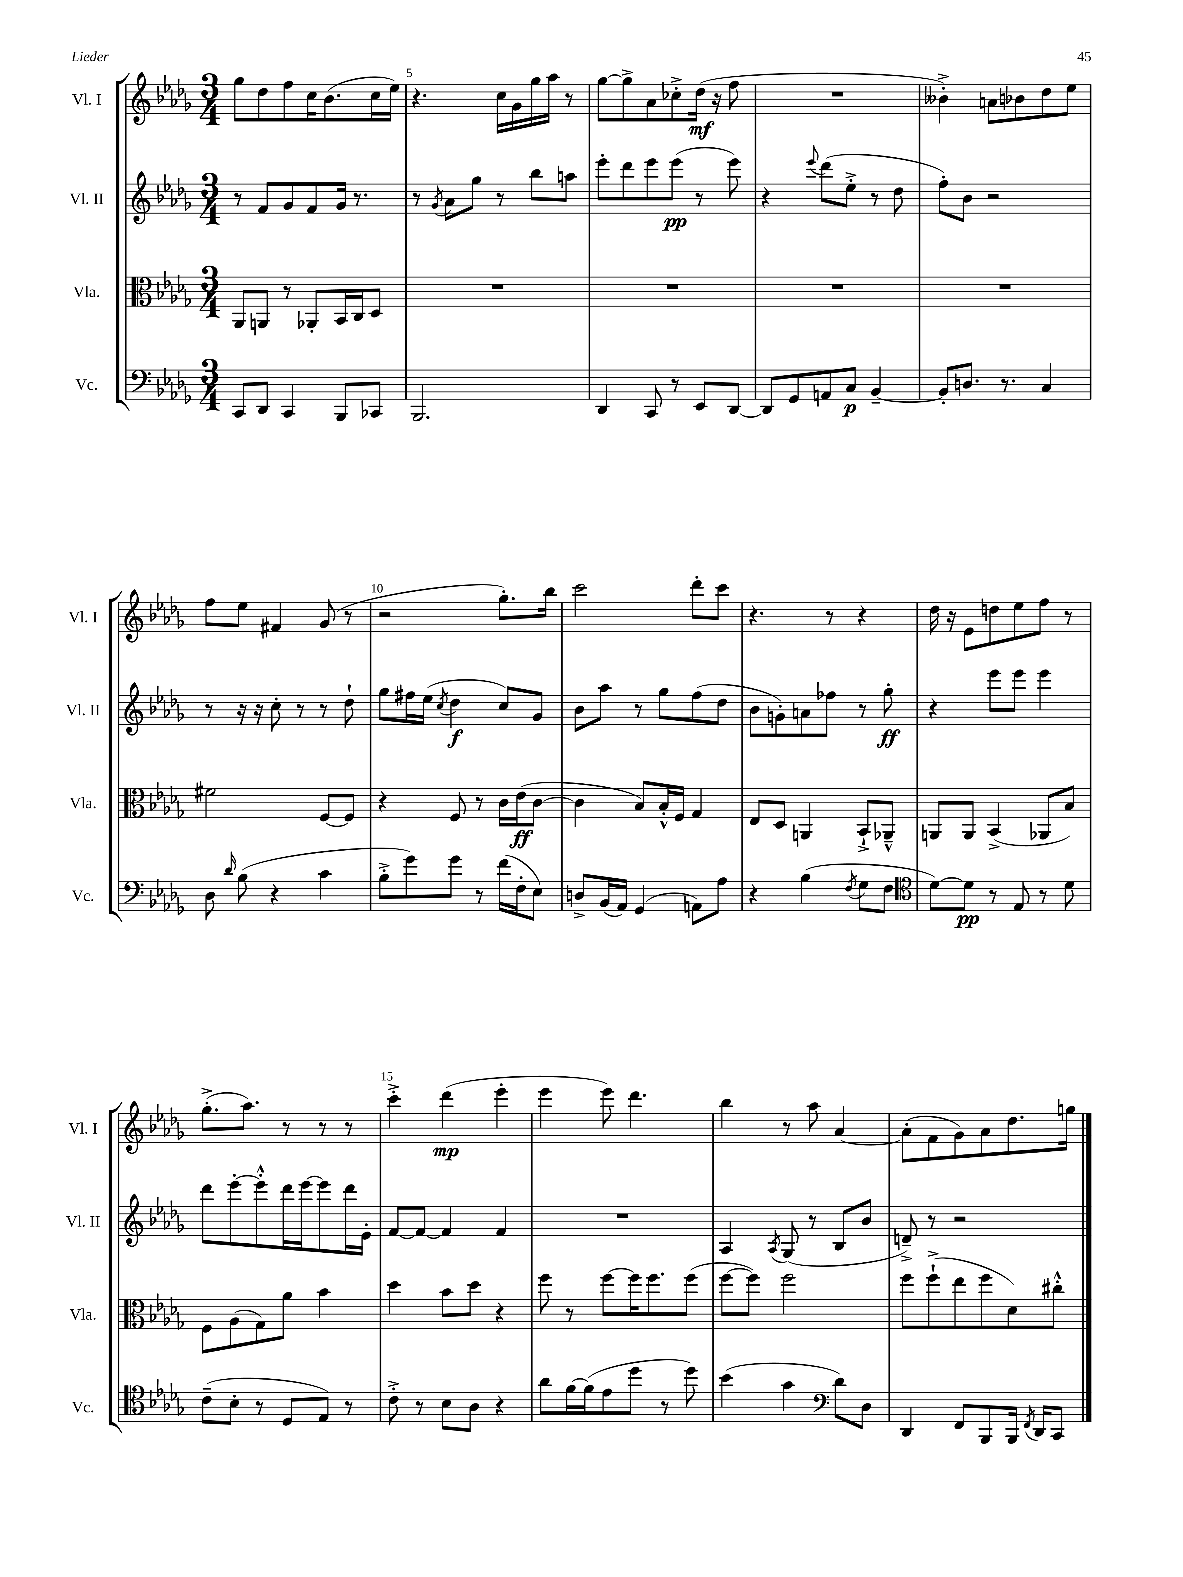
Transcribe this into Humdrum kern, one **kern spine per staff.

**kern	**dynam	**kern	**dynam	**kern	**dynam	**kern	**dynam
*part4	*part4	*part3	*part3	*part2	*part2	*part1	*part1
*staff4	*staff4	*staff3	*staff3	*staff2	*staff2	*staff1	*staff1
*I"Vc.	*	*I"Vla.	*	*I"Vl. II	*	*I"Vl. I	*
*I'Vc.	*	*I'Vla.	*	*I'Vl. II	*	*I'Vl. I	*
*clefF4	*	*clefC3	*	*clefG2	*	*clefG2	*
*k[b-e-a-d-g-]	*	*k[b-e-a-d-g-]	*	*k[b-e-a-d-g-]	*	*k[b-e-a-d-g-]	*
*M3/4	*	*M3/4	*	*M3/4	*	*M3/4	*
=4	=4	=4	=4	=4	=4	=4	=4
8CC/L	.	8AA-/L	.	8r	.	8gg-\L	.
8DD-/J	.	8AAn/J	.	8f/L	.	8dd-\	.
4CC/	.	8r	.	8g-/	.	8ff\	.
.	.	8AA-X'/L	.	8f/	.	16cc\K	.
.	.	.	.	.	.	(8.b-\	.
8BBB-/L	.	16BB-/L	.	16g-/Jk	.	.	.
.	.	16C/J	.	8.r	.	.	.
8CC-X/J	.	8D-/J	.	.	.	16cc\L	.
.	.	.	.	.	.	16ee-\JJ)	.
=5	=5	=5	=5	=5	=5	=5	=5
2.BBB-/	.	2.r	.	8r	.	4.r	.
.	.	.	.	8qg-/	.	.	.
.	.	.	.	8a-\L	.	.	.
.	.	.	.	8gg-\J	.	.	.
.	.	.	.	8r	.	16cc\LL	.
.	.	.	.	.	.	16g-\	.
.	.	.	.	8bb-\L	.	16gg-\	.
.	.	.	.	.	.	16aa-\JJ	.
.	.	.	.	8aan\J	.	8r	.
=6	=6	=6	=6	=6	=6	=6	=6
4DD-/	.	2.r	.	8eee-'\L	.	[8gg-\L	.
.	.	.	.	8ddd-\	.	8gg-^\]	.
8CC/	.	.	.	8eee-\	.	8a-\	.
8r	.	.	.	(8eee-\J	pp	8cc-X'^\	.
8EE-/L	.	.	.	8r	.	(16dd-\Jk	mf
.	.	.	.	.	.	16r	.
[8DD-/J	.	.	.	8eee-\)	.	8ff\	.
=7	=7	=7	=7	=7	=7	=7	=7
8DD-/L]	.	2.r	.	4r	.	2.r	.
8GG-/	.	.	.	.	.	.	.
.	.	.	.	8qqeee-/	.	.	.
8AAn/	.	.	.	(8ddd-\L	.	.	.
8C/J	p	.	.	8ee-'^\J	.	.	.
[4BB-~/	.	.	.	8r	.	.	.
.	.	.	.	8dd-\	.	.	.
=8	=8	=8	=8	=8	=8	=8	=8
8BB-'/L]	.	2.r	.	8ff'\L)	.	4b--X'^\)	.
8.Dn/J	.	.	.	8b-\J	.	.	.
.	.	.	.	2r	.	8an\L	.
8.r	.	.	.	.	.	.	.
.	.	.	.	.	.	8b-X\	.
4C/	.	.	.	.	.	8dd-\	.
.	.	.	.	.	.	8ee-\J	.
!!LO:LB:g=z
=9	=9	=9	=9	=9	=9	=9	=9
8D-\	.	2f#X\	.	8r	.	8ff\L	.
16qqd-/	.	.	.	.	.	.	.
(8B-\	.	.	.	16r	.	8ee-\J	.
.	.	.	.	16r	.	.	.
4r	.	.	.	8cc'\	.	4f#X/	.
.	.	.	.	8r	.	.	.
4c\	.	[8F/L	.	8r	.	(8g-/	.
.	.	8F/J]	.	8dd-`\	.	8r	.
=10	=10	=10	=10	=10	=10	=10	=10
8B-'^\L	.	4r	.	8gg-\L	.	2r	.
8g-\)	.	.	.	16ff#X\L	.	.	.
.	.	.	.	(16ee-\JJ	.	.	.
.	.	.	.	8qcc/	.	.	.
8g-\J	.	8F/	.	4dd-\	f	.	.
8r	.	8r	.	.	.	.	.
(16f\LL	.	16c\LL	.	8cc/L)	.	8.gg-'\L)	.
16F'\J	.	(16e-\J	ff	.	.	.	.
8E-\J)	.	[8c\J	.	8g-/J	.	.	.
.	.	.	.	.	.	16bb-\Jk	.
=11	=11	=11	=11	=11	=11	=11	=11
8Dn^/L	.	4c\]	.	8b-\L	.	2ccc\	.
(16BB-/L	.	.	.	8aa-\J	.	.	.
16AA-/JJ)	.	.	.	.	.	.	.
(4GG-/	.	8B-/L)	.	8r	.	.	.
.	.	16B-'^^/L	.	8gg-\L	.	.	.
.	.	16F/JJ	.	.	.	.	.
8AAn\L)	.	4G-/	.	(8ff\	.	8ddd-'\L	.
8A-\J	.	.	.	8dd-\J	.	8ccc\J	.
=12	=12	=12	=12	=12	=12	=12	=12
4r	.	8E-/L	.	8b-\L	.	4.r	.
.	.	8D-/J	.	8gn'\)	.	.	.
(4B-\	.	4AAn/	.	8an\	.	.	.
.	.	.	.	8ff-X\J	.	8r	.
8qF/	.	.	.	.	.	.	.
8G-\L	.	8BB-`^/L	.	8r	.	4r	.
8F\J	.	8AA-X~^^/J	.	8gg-'\	ff	.	.
=13	=13	=13	=13	=13	=13	=13	=13
*clefC4	*	*	*	*	*	*	*
[8d-\L)	.	8AAn/L	.	4r	.	16dd-\	.
.	.	.	.	.	.	16r	.
8d-\J]	pp	8AA/J	.	.	.	8e-\L	.
8r	.	(4BB-^/	.	8eee-\L	.	8ddn\	.
8E-/	.	.	.	8eee-\J	.	8ee-\	.
8r	.	8AA-X/L	.	4eee-\	.	8ff\J	.
8d-\	.	8B-/J)	.	.	.	8r	.
!!LO:LB:g=z
=14	=14	=14	=14	=14	=14	=14	=14
(8c~\L	.	8F\L	.	8ddd-\L	.	(8.gg-'^\L	.
8B-'\J	.	(8A-\	.	[8eee-'\	.	.	.
.	.	.	.	.	.	8.aa-\J)	.
8r	.	8G-\)	.	8eee-'^^\]	.	.	.
8D-/L	.	8a-\J	.	16ddd-\L	.	8r	.
.	.	.	.	[16eee-\J	.	.	.
8E-/J)	.	4b-\	.	8eee-\]	.	8r	.
8r	.	.	.	16ddd-\L	.	8r	.
.	.	.	.	16e-'\JJ	.	.	.
=15	=15	=15	=15	=15	=15	=15	=15
8c'^\	.	4dd-\	.	[8f/L	.	4ccc'^\	.
8r	.	.	.	8f/J_	.	.	.
8B-\L	.	8b-\L	.	4f/]	.	(4ddd-\	mp
8A-\J	.	8dd-\J	.	.	.	.	.
4r	.	4r	.	4f/	.	4eee-'\	.
=16	=16	=16	=16	=16	=16	=16	=16
8a-\L	.	8ff\	.	2.r	.	4eee-\	.
[16f\L	.	8r	.	.	.	.	.
(16f\J]	.	.	.	.	.	.	.
8e-\	.	[8ff\L	.	.	.	8eee-\)	.
8dd-\J	.	16ff\K]	.	.	.	4.ddd-\	.
.	.	8.ff\	.	.	.	.	.
8r	.	.	.	.	.	.	.
8dd-\)	.	(8ff\J	.	.	.	.	.
=17	=17	=17	=17	=17	=17	=17	=17
(4b-\	.	[8ff\L	.	4A-/	.	4bb-\	.
.	.	8ff\J])	.	.	.	.	.
.	.	.	.	8qA-/	.	.	.
4g-\	.	2ff\	.	(8G-/	.	8r	.
.	.	.	.	8r	.	8aa-\	.
*clefF4	*	*	*	*	*	*	*
8d-\L)	.	.	.	8B-/L	.	[4a-/	.
8D-\J	.	.	.	8b-/J	.	.	.
=18	=18	=18	=18	=18	=18	=18	=18
4DD-/	.	8ff\L	.	8dn~^/)	.	(8a-'\L]	.
.	.	(8ff`^\	.	8r	.	8f\	.
8FF/L	.	8ee-\	.	2r	.	8g-\)	.
8BBB-/	.	8ff\	.	.	.	8a-\	.
16BBB-/Jk	.	8d-\)	.	.	.	8.dd-\	.
8qFF/	.	.	.	.	.	.	.
16DD-/KL	.	.	.	.	.	.	.
8CC/J	.	8cc#X'^^\J	.	.	.	.	.
.	.	.	.	.	.	16ggn\Jk	.
==	==	==	==	==	==	==	==
*-	*-	*-	*-	*-	*-	*-	*-
